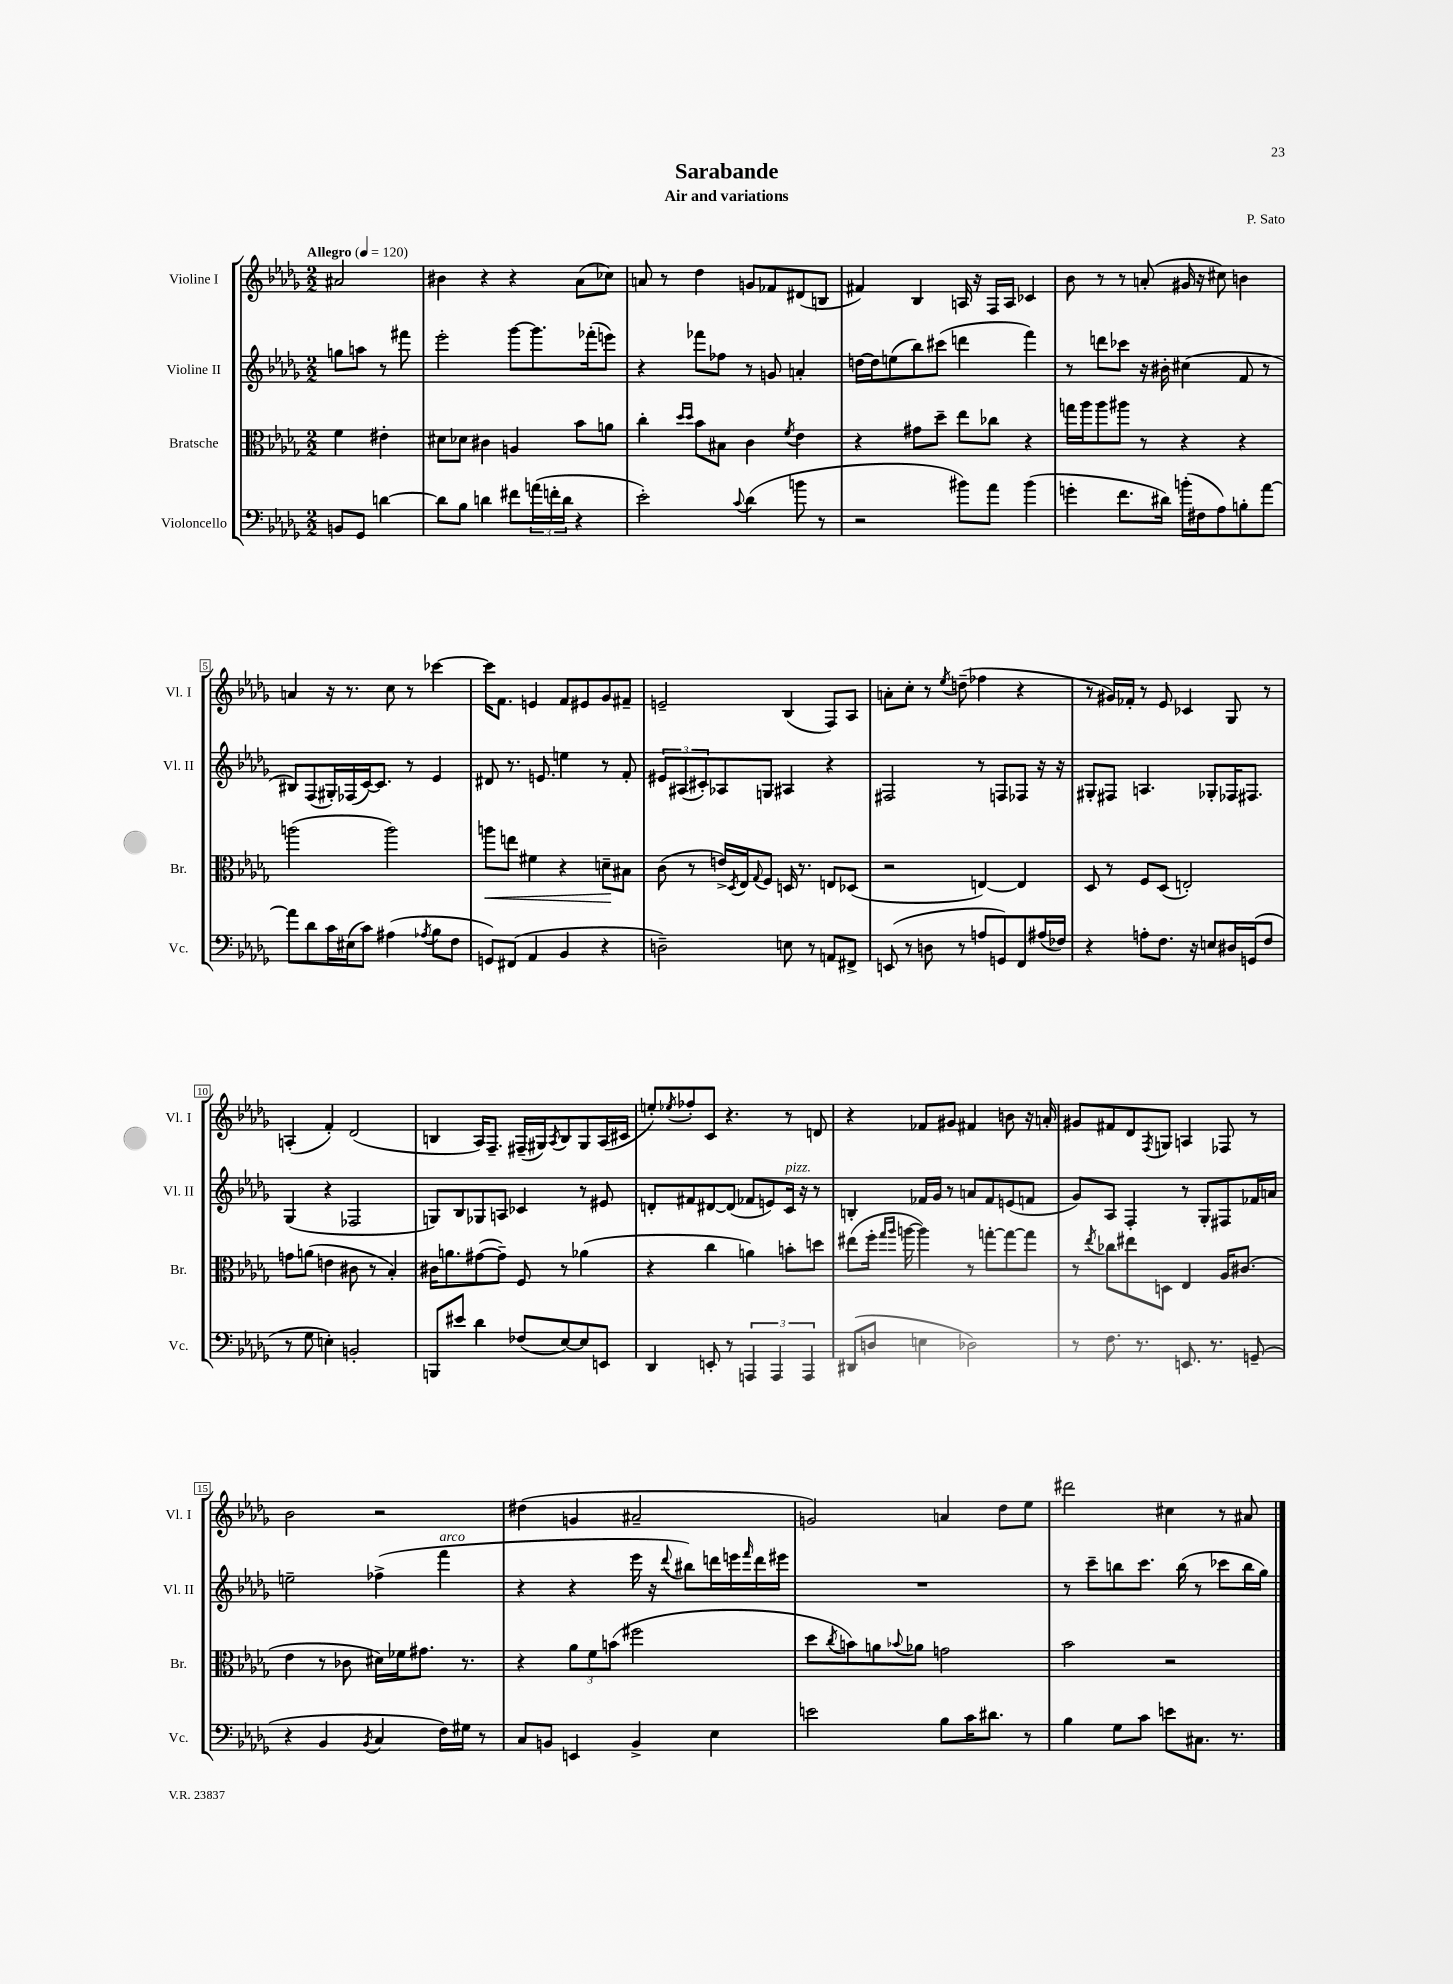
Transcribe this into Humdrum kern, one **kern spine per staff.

**kern	**kern	**dynam	**kern	**kern
*part4	*part3	*part3	*part2	*part1
*staff4	*staff3	*staff3	*staff2	*staff1
*I"Violoncello	*I"Bratsche	*	*I"Violine II	*I"Violine I
*I'Vc.	*I'Br.	*	*I'Vl. II	*I'Vl. I
*clefF4	*clefC3	*	*clefG2	*clefG2
*k[b-e-a-d-g-]	*k[b-e-a-d-g-]	*	*k[b-e-a-d-g-]	*k[b-e-a-d-g-]
*M2/2	*M2/2	*	*M2/2	*M2/2
*MM120	*MM120	*	*MM120	*MM120
=	=	=	=	=
!	!	!	!	!LO:TX:a:B:t=Allegro
8BBn/L	4f\	.	8ggn\L	2a#X/
8GG-/J	.	.	8aan\J	.
[4dn\	4e#X'\	.	8r	.
.	.	.	8fff#X\	.
=1	=1	=1	=1	=1
8d\L]	8d#X\L	.	2eee-'\	4b#X\
8B-\J	8d-X\J	.	.	.
4dn\	4c#X\	.	.	4r
8f#X\L	4An/	.	[8ggg-\L	4r
(24an\L	.	.	8.ggg-\]	.
24fn'\	.	.	.	.
24d\JJ	.	.	.	.
4r	8b-\L	.	.	(8a-\L
.	.	.	(16fff-X'\k	.
.	8an\J	.	8eeen\J)	8cc-X\J)
=2	=2	=2	=2	=2
2e-'\)	4cc'\	.	4r	8an/
.	.	.	.	8r
.	16qqdd-/LL	.	.	.
.	16qqdd-/JJ	.	.	.
.	8b-\L	.	8fff-X\L	4dd-\
.	8B#X\J	.	8ff-X\J	.
8qqc/	.	.	.	.
(4d-\	4c\	.	8r	8gn/L
.	.	.	8gn/	8f-X/
.	8qf/	.	.	.
8bn\	4e-\	.	4an'/	(8d#X/
8r	.	.	.	8Bn/J
=3	=3	=3	=3	=3
2r	4r	.	[16ddn\LL	4f#X/)
.	.	.	16dd\J]	.
.	.	.	(8een\	.
.	8g#X\L	.	8bb-\)	4B-/
.	8dd-~\J	.	(8ccc#X\J	.
8b#X\L)	8ee-\L	.	4dddn\	16An/
.	.	.	.	16r
8a-\J	8cc-X\J	.	.	16F/LL
.	.	.	.	16A/JJ
(4b#\	4r	.	4fff\)	4c-X/
=4	=4	=4	=4	=4
4gn'\	16ggn\LL	.	8r	8b-\
.	16aa-\J	.	.	.
.	8aa-\	.	8dddn\L	8r
8.f\L	8aa#X\J	.	8ccc-X\J	8r
.	8r	.	16r	(8an'/
16d#X\Jk)	.	.	16b#X'\	.
(16bn'\LL	4r	.	(4cc#X\	16g#X/
16F#X\J	.	.	.	16r
8A-\)	.	.	.	8cc#X\)
8Bn'\	4r	.	8f/	4bn\
[8a-\J	.	.	8r	.
!!LO:LB:g=z
=5	=5	=5	=5	=5
8a-\L]	(2aan\	.	8B#X/L)	4an/
8d-\	.	.	(8F/	.
16c\L	.	.	16G#X'/L)	16r
(16E#X\J	.	.	(16F-X/	8.r
8c\J)	.	.	[16c/J)	.
.	.	.	8.c/J]	.
(4A#X\	2aa\)	.	.	8cc\
.	.	.	8r	8r
8qA-X/	.	.	.	.
8B-\L	.	.	4e-/	[4ccc-X\
8F\J	.	.	.	.
=6	=6	=6	=6	=6
!	!	!LO:HP:b	!	!
8GGn/L)	8aan\L	<	8d#X/	16ccc-\KL]
.	.	.	.	8.f\J
(8FF#X/J	8een\J	.	8.r	.
4AA-/	4f#X\	.	.	4en/
.	.	.	8.en/	.
4BB-/	4r	.	4een\	8f/L
.	.	.	.	8e#X/
4r	8dn~\L	.	8r	8g-/
.	8B#X\J	[	8f'/	8f#X~/J
=7	=7	=7	=7	=7
2Dn~\)	(8c\	.	12e#X/L	2en~/
.	.	.	(12A#X/	.
.	8r	.	.	.
.	.	.	12c#X'/)	.
.	16en^/LL)	.	8A-X/	.
.	8qD-/	.	.	.
.	16E-/J	.	.	.
.	8qqG-/	.	.	.
.	8F/J	.	8Gn/J	.
8En\	16Dn/	.	4A#X/	(4B-/
.	8.r	.	.	.
8r	.	.	.	.
8AAn/L	8En/L	.	4r	8F/L)
8FF#X^/J	(8D-X/J	.	.	8A-/J
=8	=8	=8	=8	=8
(8EEn/	2r	.	2F#X/	8an'\L
8r	.	.	.	8cc'\J
8Dn\	.	.	.	8r
.	.	.	.	8qee-/
8r	.	.	.	(8ddn~\
8An/L	[4En/)	.	8r	4ff-X\
8GGn/)	.	.	8Fn/L	.
8FF/	4E/]	.	8F-X/J	4r
(16A#X/L	.	.	16r	.
16F-X/JJ)	.	.	16r	.
=9	=9	=9	=9	=9
4r	8D-/	.	8G#X'/L	8r
.	8r	.	8F#X/J	16g#X/LL)
.	.	.	.	16f-X'/JJ
8An'\L	8F/L	.	4.An/	8r
8.F\J	(8D-/J	.	.	8e-/
.	2En'/)	.	.	4c-X/
16r	.	.	.	.
8En/L	.	.	8G-X'/L	.
16D#X/L	.	.	16F-X/K	8G-/
(16GGn/J	.	.	8.F#X/J	.
8F/J	.	.	.	8r
!!LO:LB:g=z
=10	=10	=10	=10	=10
8r	8gn\L	.	(4G-/	(4An'/
8G-\	(8an\J	.	.	.
4En'\)	4en\	.	4r	4f'/)
2BBn'/	8c#X\	.	2F-X/	(2d-/
.	8r	.	.	.
.	4B-'/)	.	.	.
=11	=11	=11	=11	=11
8BBBn/L	16c#X\KL	.	8Gn/L)	4Bn/
.	8.an\	.	.	.
8e#X/J	.	.	8B-/	.
4d-\	([8g#X\	.	8G-X/	16A-/KL)
.	.	.	.	8.F~/J
.	8g#~\J])	.	8An/J	.
(8F-X/L	8F/	.	4c-X/	(16F#X~/LL
.	.	.	.	16G#X/J)
.	.	.	.	8qA-/
[8E-/)	8r	.	.	8B/
8E-/]	(4a-X\	.	8r	8G#/
8EEn/J	.	.	8e#X/	(16A-/L
.	.	.	.	16c#X/JJ
=12	=12	=12	=12	=12
4DD-/	4r	.	8dn'/L	8een'/L)
.	.	.	.	8qee-X/
.	.	.	8f#X/	8ff-X'/
8EEn'/	4cc\	.	[8d#X/	8c/J
8r	.	.	(8d#/J]	4.r
6AAAn/	4an\)	.	8f-X/L	.
.	.	.	8en/)	.
6AAA/	.	.	.	.
!	!	!	!LO:TX:a:i:t=pizz.	!
.	8bn'\L	.	16c/Jk	8r
.	.	.	16r	.
6AAA/	.	.	.	.
.	8ddn\J	.	8r	8dn/
=13	=13	=13	=13	=13
(8DD#X/L	(8ee#X\L	.	4Bn'/	4r
8Dn/J	16ff'\Jk	.	.	.
.	16qqgg-/LL	.	.	.
.	16qqaa-/JJ	.	.	.
.	[16aan\	.	.	.
4En\	4aa\])	.	16f-X/LL	8f-X/L
.	.	.	16g-/JJ	.
.	.	.	8r	8g#X/J
2D-X\)	8r	.	8an/L	4f#X/
.	[8ggn'\L	.	8f-/	.
.	8gg\_	.	(8en/	8bn\
.	8gg\J]	.	8fn/J	16r
.	.	.	.	16an'/
=14	=14	=14	=14	=14
8r	8r	.	8g-/L)	8g#X/L
.	8qee-/	.	.	.
8.F\	8cc-X\L	.	8A-/J	8f#X/
.	8ee#X\	.	4F'/	8d-/
8.r	.	.	.	.
.	.	.	.	8qF/
.	8Dn\J	.	.	8Gn/J
8.EEn/	4E-/	.	8r	4An/
.	.	.	8G-'/L	.
8.r	.	.	.	.
.	16A-/KL	.	8F#X/	8F-X/
.	(8.c#X/J	.	.	.
(8GGn~/	.	.	16f-X/L	8r
.	.	.	16an/JJ	.
!!LO:LB:g=z
=15	=15	=15	=15	=15
4r	4e-\	.	2een~\	2b-\
4BB-/	8r	.	.	.
.	8c-X\	.	.	.
8qBB-/	.	.	.	.
4C/	16d#X\LL)	.	(4ff-X^\	2r
.	16f-X\J	.	.	.
.	8.g#X\J	.	.	.
!	!	!	!LO:TX:a:i:t=arco	!
16F\LL)	.	.	4fff\	.
16G#X\JJ	8.r	.	.	.
8r	.	.	.	.
=16	=16	=16	=16	=16
8C/L	4r	.	4r	(4dd#X\
8BBn/J	.	.	.	.
4EEn/	12a-\L	.	4r	4gn/
.	12f\	.	.	.
.	(12bn\J	.	.	.
4BB^/	2ff#X\	.	16eee-\	2a#X~/
.	.	.	16r	.
.	.	.	8qqddd-/	.
.	.	.	8bb#X\L)	.
4E-\	.	.	16dddn\L	.
.	.	.	16eeen\	.
.	.	.	16qqfff/	.
.	.	.	16ddd\	.
.	.	.	16eee#X\JJ	.
=17	=17	=17	=17	=17
2en\	8dd-\L	.	1r	2gn/)
.	8qcc/	.	.	.
.	8bn\)	.	.	.
.	8an\	.	.	.
.	8qqb-X/	.	.	.
.	8a-X\J	.	.	.
8B-\L	2gn\	.	.	4an/
16c\K	.	.	.	.
8.d#X\J	.	.	.	.
.	.	.	.	8dd-\L
8r	.	.	.	8ee-\J
=18	=18	=18	=18	=18
4B-\	2b-\	.	8r	2ddd#X\
.	.	.	8ccc~\L	.
8G-\L	.	.	8bbn\	.
8c\J	.	.	8.ccc\J	.
8en\L	2r	.	.	4cc#X\
.	.	.	(16bb\	.
8.C#X\J	.	.	8r	.
.	.	.	8ccc-X\L	8r
8.r	.	.	.	.
.	.	.	16bb\L	8a#X/
.	.	.	16gg-\JJ)	.
==	==	==	==	==
*-	*-	*-	*-	*-
